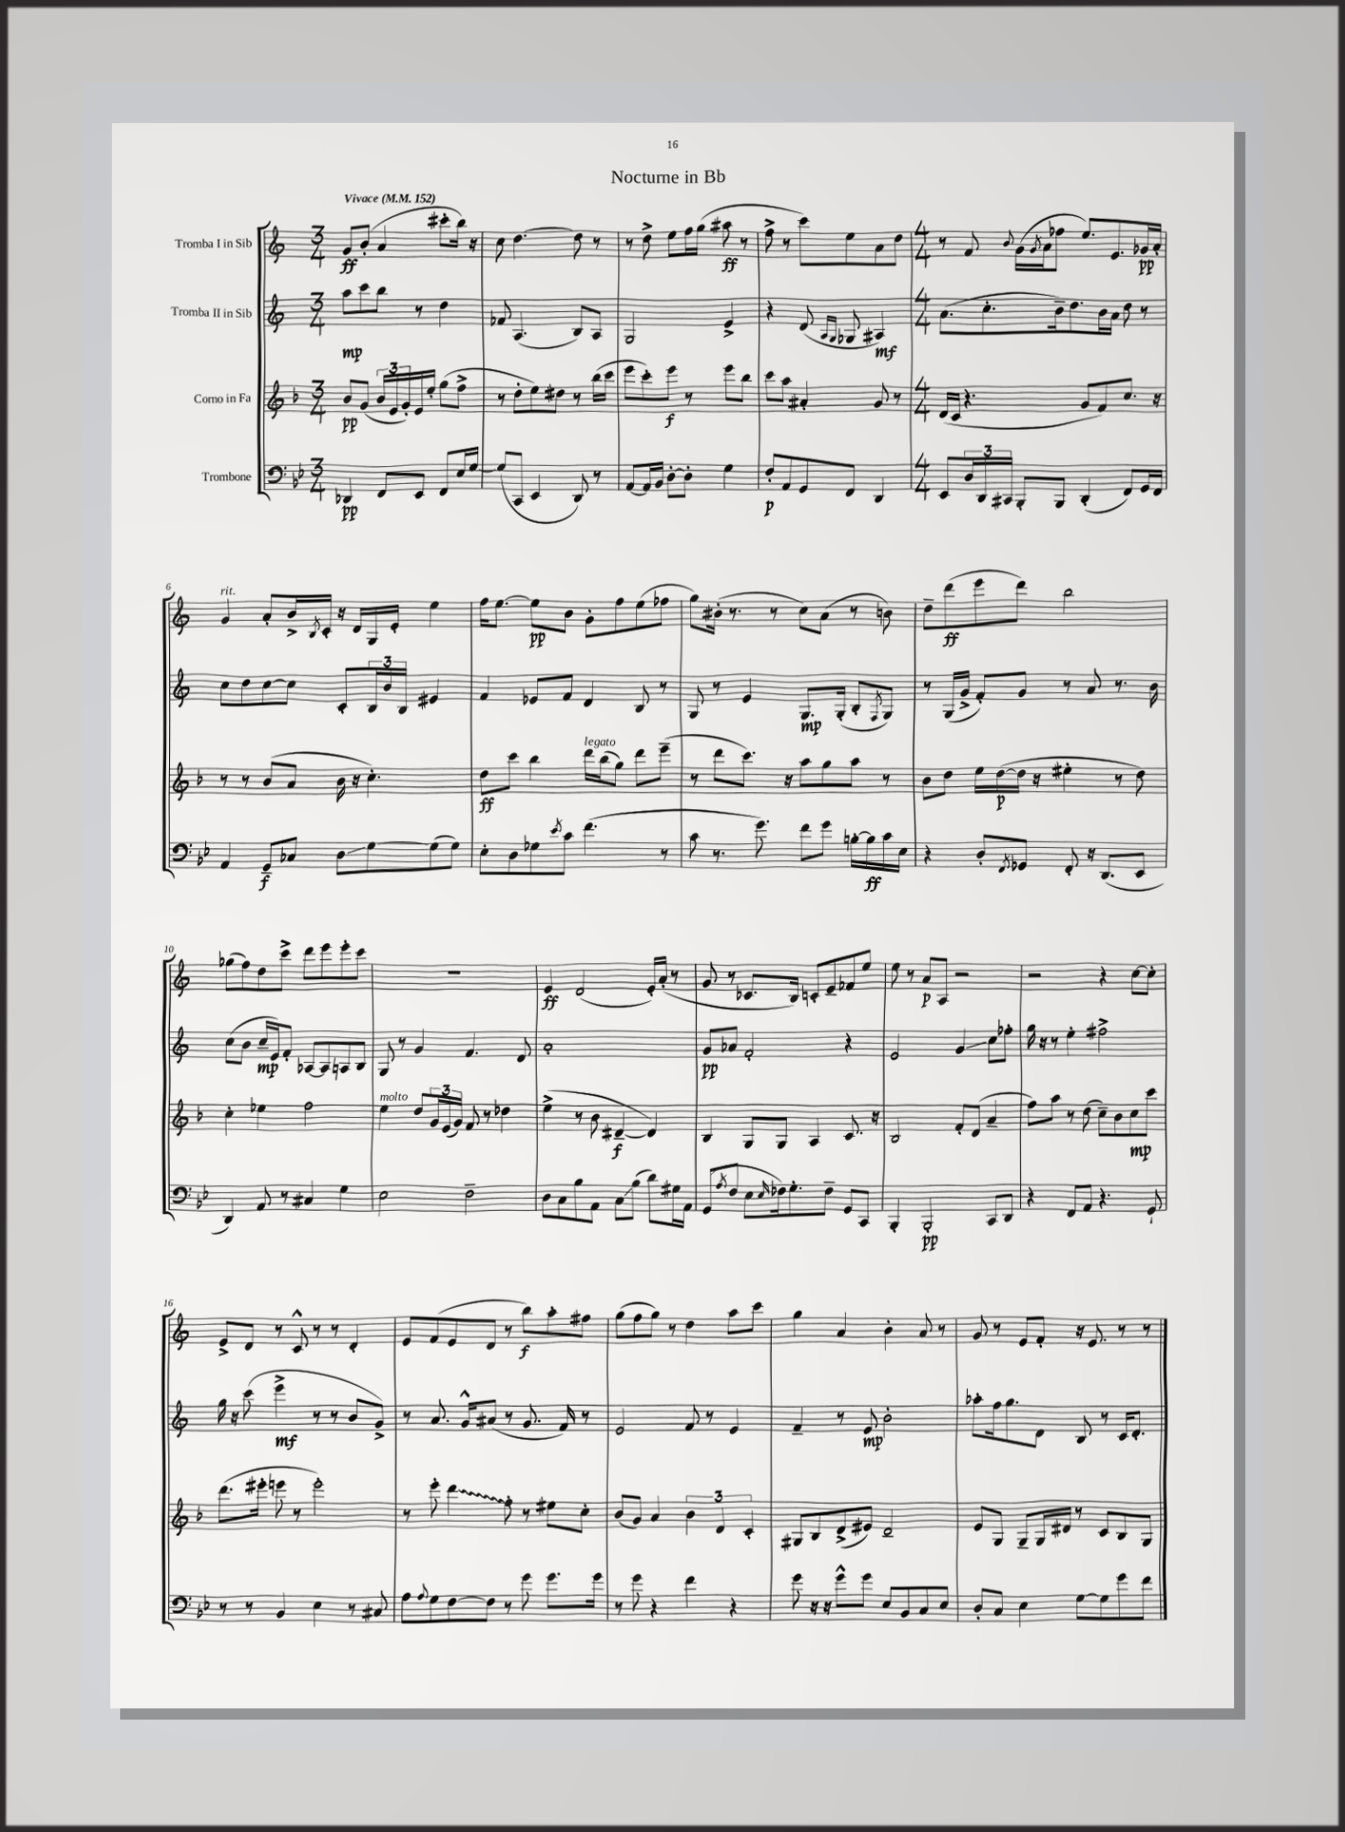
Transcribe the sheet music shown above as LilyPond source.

\header { title = "Nocturne in Bb" }
<<
\new StaffGroup <<
\new Staff = "s0" \with { instrumentName = "Tromba I in Sib" } {
    \clef treble \key c \major \numericTimeSignature \time 3/4 \tempo "Vivace" 4 = 152
    g'8\ff b'8-.( a'4 cis'''8-. b''16) r16 |
    c''8 d''4.~ d''8 r8 |
    r8 d''8-> e''8 f''16 g''16( ais''8\ff r8 |
    f''8-> r8 c'''8) e''8 a'8 d''8 |
    \numericTimeSignature \time 4/4 r8 f'8 \appoggiatura { b'8 } g'16( \acciaccatura { g'8 } a'16 fes''8 e''8.) e'8. ges'16\pp a'16-. |
    g'4^\markup { \italic "rit." } a'8-. b'16-> \acciaccatura { b8 } c'16-. r16 d'16 g16 e'16-. e''4 |
    f''16 e''8.~ e''8\pp b'8 g'8-. f''8 e''8( fes''8 |
    g''8) bis'16-.( r8. r8 c''8) a'8( r8 b'8) |
    d''8-- d'''8\ff( e'''8 d'''8) b''2 |
    ges''8( f''8) d''8 c'''8-> d'''8 e'''8 e'''8-. c'''8 |
    R1 |
    e'4\ff d'2( e'16-.) a'16-.( r8 |
    g'8 r8 ces'8. b16) c'8-. e'8-- fes'8 e''8 |
    e''8 r8 a'8\p a8 r2 |
    r2 r4 c''8~ c''8-. |
    e'8-> d'8 r8 c'8-^ r8 r8 d'4-. |
    e'8 f'8( e'8 d'8 r8 b''8\f) a''8-. fis''8 |
    g''8( f''8 g''8) r8 d''4 a''8 c'''8 |
    g''4 a'4 b'4-. a'8 r8 |
    g'8 r8 e'8 f'8-. r16 e'8. r8 r8 \bar "|." |
}
\new Staff = "s1" \with { instrumentName = "Tromba II in Sib" } {
    \clef treble \key c \major \numericTimeSignature \time 3/4
    a''8\mp c'''8 b''8 r8 d''4 |
    fes'8 a4.( b8) a8 |
    g2 e'4-> |
    r4 d'8( \grace { a16 g16 } ges8 ais4\mf) |
    \numericTimeSignature \time 4/4 a'8.( c''8.-. b'16--) d''8. b'16 a'16 d''8 r8 |
    c''8 d''8 c''8~ c''8 c'8-. \tuplet 3/2 { b16 b'16 b16 } eis'4 |
    f'4 ees'8 f'8 d'4 b8 r8 |
    g8 r8 e'4 g8.\mp g16-.( b8-. \acciaccatura { f8 } g8) |
    r8 g16( g'16-> f'8-.) g'8 r8 a'8 r8. b'16 |
    c''8( b'8 c''16--\mp e'16) f'8-. aes8~ aes8 a8 b8 |
    g8 r8 g'4 f'4. d'8 |
    a'1-. |
    g'8\pp aes'8 f'2-. r4 |
    e'2 g'4\glissando c''8 fes''8-. |
    g''16 r16 r8 e''4-. fis''2-> |
    g''16 r16 c'''8( e'''4->\mf r8 r8 b'8 g'8->) |
    r8 a'8. g'16-^ ais'8( r8 g'8. f'16) r8 |
    e'2 f'8 r8 e'4 |
    f'4-- r8 e'8\mp b'2-. |
    aes''8-. f''16 g''8. d'8 b8 r8 c'16 d'8.-. \bar "|." |
}
\new Staff = "s2" \with { instrumentName = "Corno in Fa" } {
    \clef treble \key f \major \numericTimeSignature \time 3/4
    bes'8\pp g'8( \tuplet 3/2 { bes'16 e'16 g'16-.) } e'16 e''16-. g''8( f''8-> |
    r8 d''8-. e''8) dis''8 r8 bes''16( c'''16 |
    e'''8 c'''8-.) e'''8\f r8 e'''8 bes''8 |
    c'''8 a''8 ais'4-. g'8 r8 |
    \numericTimeSignature \time 4/4 d'16( c'16 r4. g'8 f'8) c''8. r16 |
    r8 r8 bes'8( a'8 bes'16 r16 c''4.-.) |
    d''8\ff c'''8 bes''4 d'''16^\markup { \italic "legato" } bes''16( g''8) d'''8 e'''8--( |
    r8 d'''8 c'''8.) r16 a''8 g''8 a''8 r8 |
    bes'8 d''8 e''16 d''16~\p( d''16 r16 eis''4-. r8 d''8) |
    c''4-. ees''4 f''2 |
    e''4^\markup { \italic "molto" } d''8 \tuplet 3/2 { g'16 e'16( g'16) } f'8 r8 des''4 |
    e''4->( r8 bes'8 dis'4~--\f dis'4) |
    bes4 g8 g8 a4 c'8. r16 |
    bes2 f'8-. d'8( a'4-- |
    f''8) a''8 r8 d''8( c''8--) bes'8 c''8\mp c'''8 |
    d'''8.( eis'''16-. e'''8 r8 e'''2-.) |
    r8 e'''8-. \once \override Glissando.style = #'zigzag d'''4\glissando f''8-. r8 eis''8 c''8-. |
    bes'8( g'8) a'4 \tuplet 3/2 { bes'4 d'4 c'4-. } |
    gis8 bes8 d'8->( eis'8) d'2-- |
    e'8 g8 g8-- g16 dis'16 r8 c'8 bes8 g8 \bar "|." |
}
\new Staff = "s3" \with { instrumentName = "Trombone" } {
    \clef bass \key bes \major \numericTimeSignature \time 3/4
    des,4\pp f,8 ees,8 f,8 ees16 g16~ |
    g8( c,8 ees,4 d,8) r8 |
    a,8~ a,16 bes,16 d8~-. d8-. g4 |
    f8-.\p a,8 g,8 f,8 d,4 |
    \numericTimeSignature \time 4/4 ees,8 \tuplet 3/2 { d16 d,16 cis,16 } bes,,8-. bes,,8 d,4-.( f,8) g,16 f,16 |
    a,4 g,8--\f ces8 d8\glissando g8~ g8( g8) |
    ees8-. d8 ges8 \acciaccatura { ees'8 } c'8 f'4.( r8 |
    c'8 r8. g'8.) f'8 g'8 b16~-. b16\ff c'16 ees16 |
    r4 d8-. \acciaccatura { f,8 } ges,8 f,8-. r16 d,8.( ees,8 |
    d,4) a,8 r8 cis4 g4 |
    ees2 f2-- |
    d8 c8 bes8 a,8 c8\glissando bes8( d'8) gis16 a,16 |
    g,8( \acciaccatura { a8 } f8 ees8 \grace { ees16 } fes16) g8.-. fes8-- g,8 c,8 |
    bes,,4-. bes,,2-.\pp c,8 d,8 |
    r4 f,8 a,8 r4. g,8-! |
    r8 r8 bes,4 ees4 r8 cis8 |
    a8 \appoggiatura { a8 } g8 f8~ f8 r8 g'8 g'8. g'16 |
    r8 g'8 r4 f'4 r4 |
    g'8 r16 r16 g'8-^ g'8 ees8 bes,8 c8 ees8 |
    d8-. c8 ees4 g8~ g8 g'8 f'8 \bar "|." |
}
>>
>>
